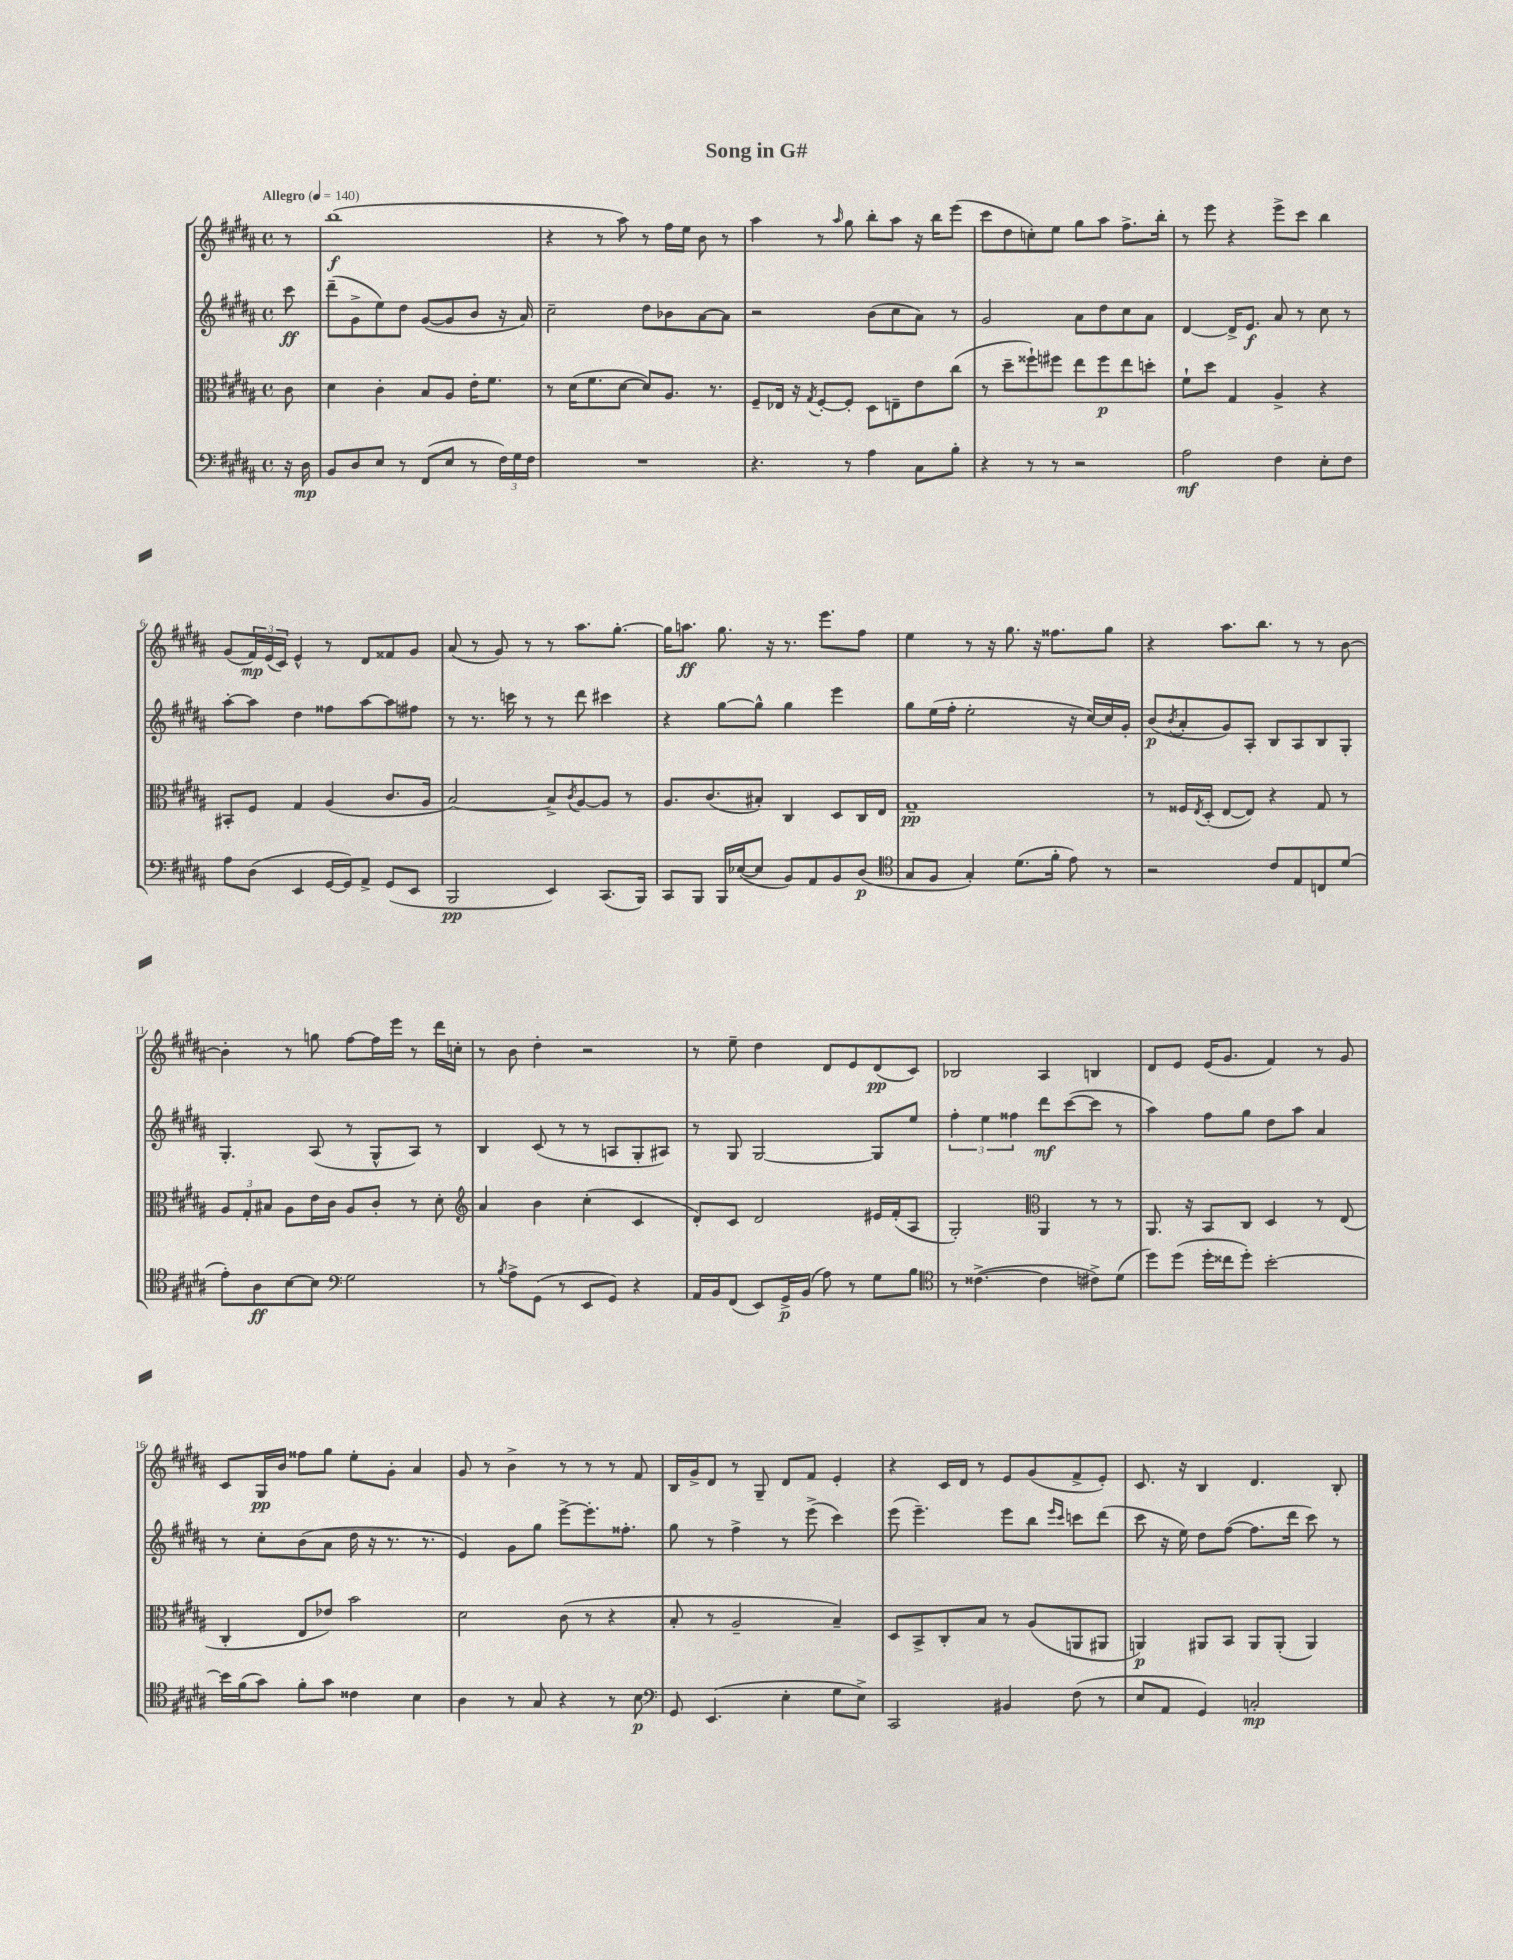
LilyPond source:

\header { title = "Song in G#" }
<<
\new StaffGroup <<
\new Staff = "s0" {
    \clef treble \key b \major \defaultTimeSignature \time 4/4 \partial 8 \tempo "Allegro" 4 = 140
    r8 |
    b''1\f( |
    r4 r8 ais''8) r8 fis''16 e''16 b'8 r8 |
    ais''4 r8 \grace { ais''16 } gis''8 b''8-. ais''8 r16 b''16 e'''8( |
    cis'''8 dis''8 c''8-.) e''8 gis''8 ais''8 fis''8.-> b''16-. |
    r8 e'''8 r4 e'''8-> cis'''8 b''4 |
    gis'8( \tuplet 3/2 { fis'16\mp) e'16( cis'16) } e'4-^ r8 dis'8 fisis'8 gis'8 |
    ais'8( r8 gis'8) r8 r8 ais''8. gis''8.~-. |
    gis''16 a''8.\ff gis''8. r16 r8. e'''8. fis''8 |
    e''4 r8 r16 gis''8. r16 fisis''8. gis''8 |
    r4 ais''8. b''8. r8 r8 b'8~ |
    b'4-. r8 g''8 fis''8~ fis''16 e'''16 r8 dis'''16 c''16-. |
    r8 b'8 dis''4-. r2 |
    r8 e''8-- dis''4 dis'8 e'8 dis'8\pp( cis'8) |
    bes2 ais4 b4 |
    dis'8 e'8 e'16( gis'8. fis'4) r8 gis'8 |
    cis'8 gis16\pp b'16 fisis''8 gis''8 e''8-. gis'8-. ais'4 |
    gis'8 r8 b'4-> r8 r8 r8 fis'8 |
    b16 gis'16-> dis'8 r8 gis8-- dis'8 fis'8 e'4-. |
    r4 cis'16 dis'16 r8 e'8 gis'8( fis'8-> e'8-.) |
    cis'8. r16 b4 dis'4. b8-. \bar "|." |
}
\new Staff = "s1" {
    \clef treble \key b \major \defaultTimeSignature \time 4/4 \partial 8
    cis'''8\ff |
    dis'''8--( gis'8-> e''8) dis''8 gis'8~( gis'8 b'8 r16 ais'16) |
    cis''2-- dis''8 bes'8 ais'8~ ais'8 |
    r2 b'8( cis''8 ais'8) r8 |
    gis'2 ais'8 dis''8 cis''8 ais'8 |
    dis'4~ dis'16-> e'8.\f ais'8 r8 cis''8 r8 |
    ais''8~-. ais''8 dis''4 fisis''8 ais''8~ ais''8 fis''8 |
    r8 r8. c'''16 r8 r8 dis'''8 cis'''4 |
    r4 gis''8~ gis''8-^ gis''4 e'''4 |
    gis''8 e''16( fis''16-. e''2-. r16 cis''16~) cis''16 gis'16-. |
    b'8\p( \acciaccatura { b'8 } ais'8-. gis'8) ais8-. b8 ais8 b8 gis8-. |
    gis4.-. ais8( r8 gis8-^ ais8) r8 |
    b4 cis'8( r8 r8 a8 gis8-. ais8) |
    r8 gis8 gis2~ gis8 e''8 |
    \tuplet 3/2 { fis''4-. e''4 fisis''4 } dis'''8\mf cis'''8~( cis'''8 r8 |
    ais''4) fis''8 gis''8 dis''8 ais''8 ais'4 |
    r8 cis''8-. b'8( ais'8 dis''16 r16 r8. r8. |
    e'4) gis'8 gis''8 e'''8~-> e'''8.-. fisis''8.-. |
    gis''8 r8 fis''4-> r8 e'''8->( cis'''4) |
    e'''8( e'''4.--) e'''8 b''8 \grace { e'''16 cis'''16 } c'''8 dis'''8( |
    cis'''8 r16 e''16) dis''8 fis''8~( fis''8. dis'''16 cis'''8) r8 \bar "|." |
}
\new Staff = "s2" {
    \clef alto \key b \major \defaultTimeSignature \time 4/4 \partial 8
    cis'8 |
    dis'4 cis'4-. b8 ais8 e'16-. fis'8. |
    r8 dis'16( fis'8. dis'8~ dis'8) ais8. r8. |
    fis8-- ees16 r16 \acciaccatura { gis8 } fis8~-. fis8-. dis8 e8-- e'8 cis''8( |
    r8 dis''8-- fisis''8-!) fis''8 e''8 fis''8\p e''8 d''8-. |
    fis'8-! dis''8 gis4 ais4-> r4 |
    bis,8-. fis8 gis4 ais4( cis'8. ais16 |
    b2~) b8-> \acciaccatura { cis'8 } ais8~ ais8 r8 |
    ais8. cis'8.( bis8-.) cis4 dis8 cis16 e16 |
    gis1--\pp |
    r8 fisis16 \acciaccatura { e8 } dis16-.( e8~ e8) r4 gis8 r8 |
    \tuplet 3/2 { ais8 gis8-. bis8 } ais8 e'16 cis'16 ais8 cis'8-. r8 dis'8-. |
    \clef treble ais'4 b'4 cis''4-.( cis'4 |
    dis'8-.) cis'8 dis'2 eis'16 fis'16-.( ais8 |
    gis2-.) \clef alto ais,4 r8 r8 |
    ais,8. r16 b,8 cis8 dis4 r8 e8( |
    cis4-. e8 ees'8) b'2 |
    dis'2 cis'8( r8 r4 |
    b8-. r8 ais2-- b4--) |
    dis8 b,8-> cis8-. b8 r8 ais8( a,8 ais,8 |
    a,4\p) ais,8 b,8 ais,8 ais,8-.( ais,4) \bar "|." |
}
\new Staff = "s3" {
    \clef bass \key b \major \defaultTimeSignature \time 4/4 \partial 8
    r16 dis16\mp |
    b,8 dis8 e8 r8 fis,8( e8 r8 \tuplet 3/2 { fis16) gis16 fis16 } |
    R1 |
    r4. r8 ais4 cis8 b8-. |
    r4 r8 r8 r2 |
    ais2\mf fis4 e8-. fis8 |
    ais8 dis8( e,4 gis,16~ gis,16) ais,8-> gis,8( e,8 |
    b,,2\pp e,4) cis,8.( b,,16) |
    cis,8 b,,8 b,,16 ees16~( ees8 b,8) ais,8 b,8 dis8\p( |
    \clef tenor gis8 fis8 gis4-.) dis'8.( fis'16-. e'8) r8 |
    r2 cis'8 e8 c8 dis'8( |
    e'8-.) ais8\ff b8~ b8 \clef bass gis2 |
    r8 \acciaccatura { b8 } ais8-> gis,8( r8 e,8 gis,8) r4 |
    ais,16 b,16 fis,8( e,8) gis,16->\p b,16( ais8) r8 gis8 b8 |
    \clef tenor r8 cisis'4.~->( cisis'4 cis'8->) dis'8( |
    dis''8) dis''8( dis''16-. cisis''16 dis''8-.) b'2~-. |
    b'16 fis'16( gis'8) fis'8-. gis'8 cisis'4 b4 |
    ais4 r8 gis8 r4 r8 b8\p |
    \clef bass gis,8 e,4.( e4-. gis8 e8->) |
    cis,2 bis,4 fis8( r8 |
    e8 ais,8 gis,4) c2-.\mp \bar "|." |
}
>>
>>
